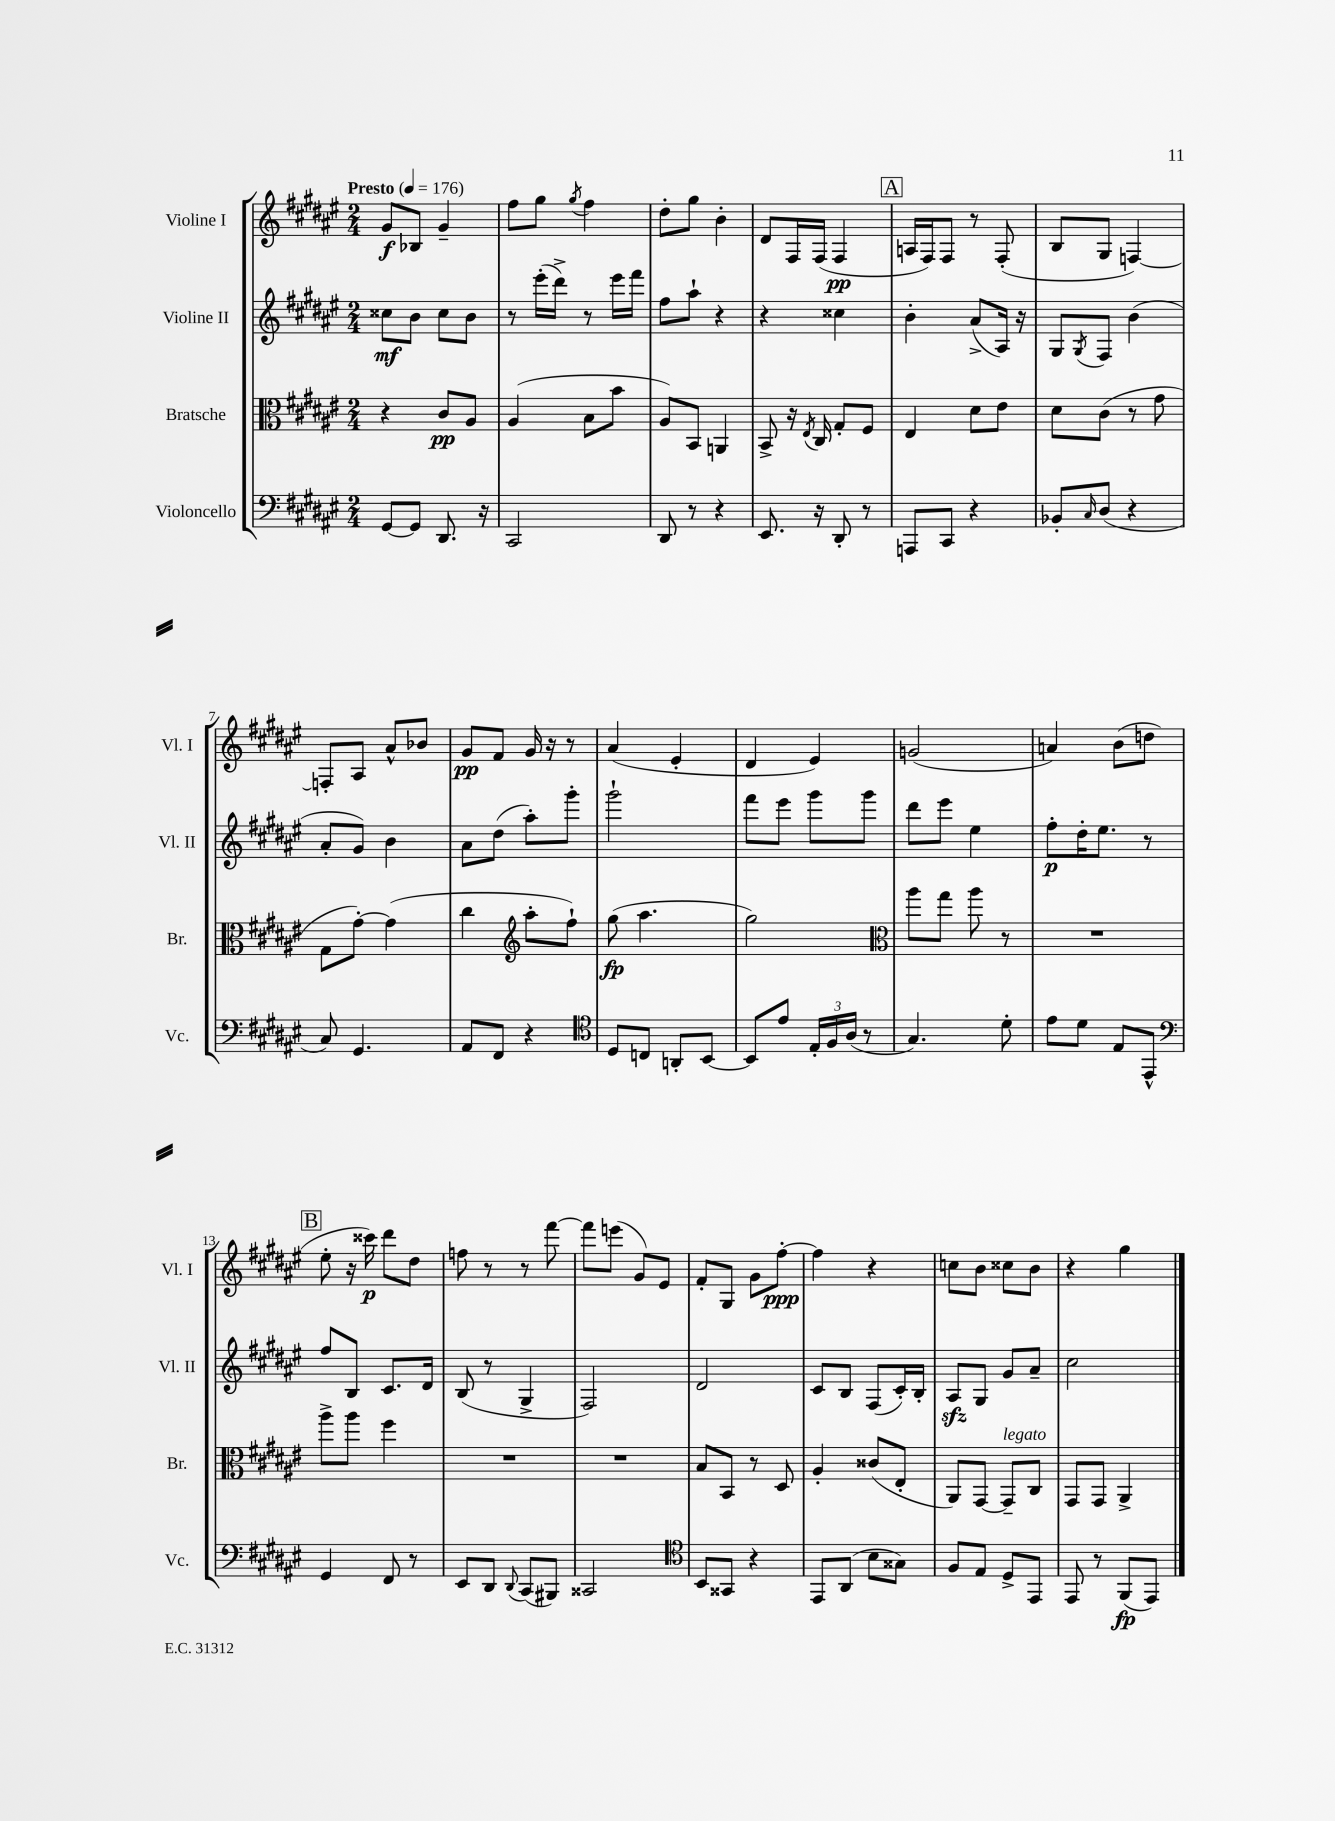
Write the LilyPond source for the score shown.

<<
\new StaffGroup <<
\new Staff = "s0" \with { instrumentName = "Violine I" shortInstrumentName = "Vl. I" } {
    \clef treble \key fis \major \numericTimeSignature \time 2/4 \tempo "Presto" 4 = 176
    gis'8\f bes8 gis'4-- |
    fis''8 gis''8 \acciaccatura { gis''8 } fis''4 |
    dis''8-. gis''8 b'4-. |
    dis'8 fis16 fis16( fis4\pp |
    \mark \markup { \box "A" } a16 fis16) fis8 r8 fis8-.( |
    b8 gis8 f4~) |
    f8-. ais8 ais'8-^ bes'8 |
    gis'8\pp fis'8 gis'16 r16 r8 |
    ais'4( eis'4-. |
    dis'4 eis'4) |
    g'2( |
    a'4) b'8( d''8 |
    \mark \markup { \box "B" } eis''8-. r16 cisis'''16\p) dis'''8 dis''8 |
    f''8 r8 r8 fis'''8~ |
    fis'''8 e'''8( gis'8) eis'8 |
    fis'8-. gis8 gis'8 fis''8~-.\ppp |
    fis''4 r4 |
    c''8 b'8 cisis''8 b'8 |
    r4 gis''4 \bar "|." |
}
\new Staff = "s1" \with { instrumentName = "Violine II" shortInstrumentName = "Vl. II" } {
    \clef treble \key fis \major \numericTimeSignature \time 2/4
    cisis''8\mf b'8 cisis''8 b'8 |
    r8 eis'''16-.( dis'''16->) r8 eis'''16 fis'''16 |
    fis''8 ais''8-! r4 |
    r4 cisis''4 |
    \mark \markup { \box "A" } b'4-. ais'8->( ais16) r16 |
    gis8 \acciaccatura { gis8 } fis8 b'4( |
    ais'8-. gis'8) b'4 |
    ais'8 dis''8( ais''8-.) gis'''8-. |
    gis'''2-! |
    fis'''8 eis'''8 gis'''8 gis'''8 |
    dis'''8 eis'''8 eis''4 |
    fis''8-.\p dis''16-. eis''8. r8 |
    \mark \markup { \box "B" } fis''8 b8 cis'8. dis'16 |
    b8( r8 gis4-> |
    fis2) |
    dis'2 |
    cis'8 b8 fis8( cis'16-.) b16-. |
    ais8\sfz gis8 gis'8 ais'8-- |
    cis''2 \bar "|." |
}
\new Staff = "s2" \with { instrumentName = "Bratsche" shortInstrumentName = "Br." } {
    \clef alto \key fis \major \numericTimeSignature \time 2/4
    r4 cis'8\pp ais8 |
    ais4( b8 b'8 |
    ais8) b,8 a,4 |
    b,8-> r16 \acciaccatura { eis8 } cis16 gis8-. fis8 |
    \mark \markup { \box "A" } eis4 dis'8 eis'8 |
    dis'8 cis'8( r8 gis'8 |
    gis8 gis'8~-.) gis'4( |
    cis''4 \clef treble ais''8-. fis''8-!) |
    gis''8\fp( ais''4. |
    gis''2) |
    \clef alto ais''8 gis''8 ais''8 r8 |
    R2 |
    \mark \markup { \box "B" } ais''8-> ais''8 fis''4 |
    R2 |
    R2 |
    b8 b,8 r8 dis8 |
    ais4-. cisis'8( eis8-. |
    ais,8) gis,8~ gis,8--^\markup { \italic "legato" } cis8 |
    gis,8 gis,8 ais,4-> \bar "|." |
}
\new Staff = "s3" \with { instrumentName = "Violoncello" shortInstrumentName = "Vc." } {
    \clef bass \key fis \major \numericTimeSignature \time 2/4
    gis,8~ gis,8 dis,8. r16 |
    cis,2 |
    dis,8 r8 r4 |
    eis,8. r16 dis,8-. r8 |
    \mark \markup { \box "A" } a,,8 cis,8 r4 |
    bes,8-. \grace { cis16 } dis8( r4 |
    cis8) gis,4. |
    ais,8 fis,8 r4 |
    \clef tenor dis8 c8 a,8-. b,8~ |
    b,8 eis'8 \tuplet 3/2 { eis16-. fis16 ais16( } r8 |
    gis4.) dis'8-. |
    eis'8 dis'8 eis8 eis,8-^ |
    \mark \markup { \box "B" } \clef bass gis,4 fis,8 r8 |
    eis,8 dis,8 \appoggiatura { dis,8 } cis,8( bis,,8) |
    cisis,2 |
    \clef tenor b,8 gisis,8 r4 |
    eis,8 ais,8( b8 gisis8) |
    fis8 eis8 dis8-> eis,8 |
    eis,8 r8 fis,8\fp( eis,8) \bar "|." |
}
>>
>>
